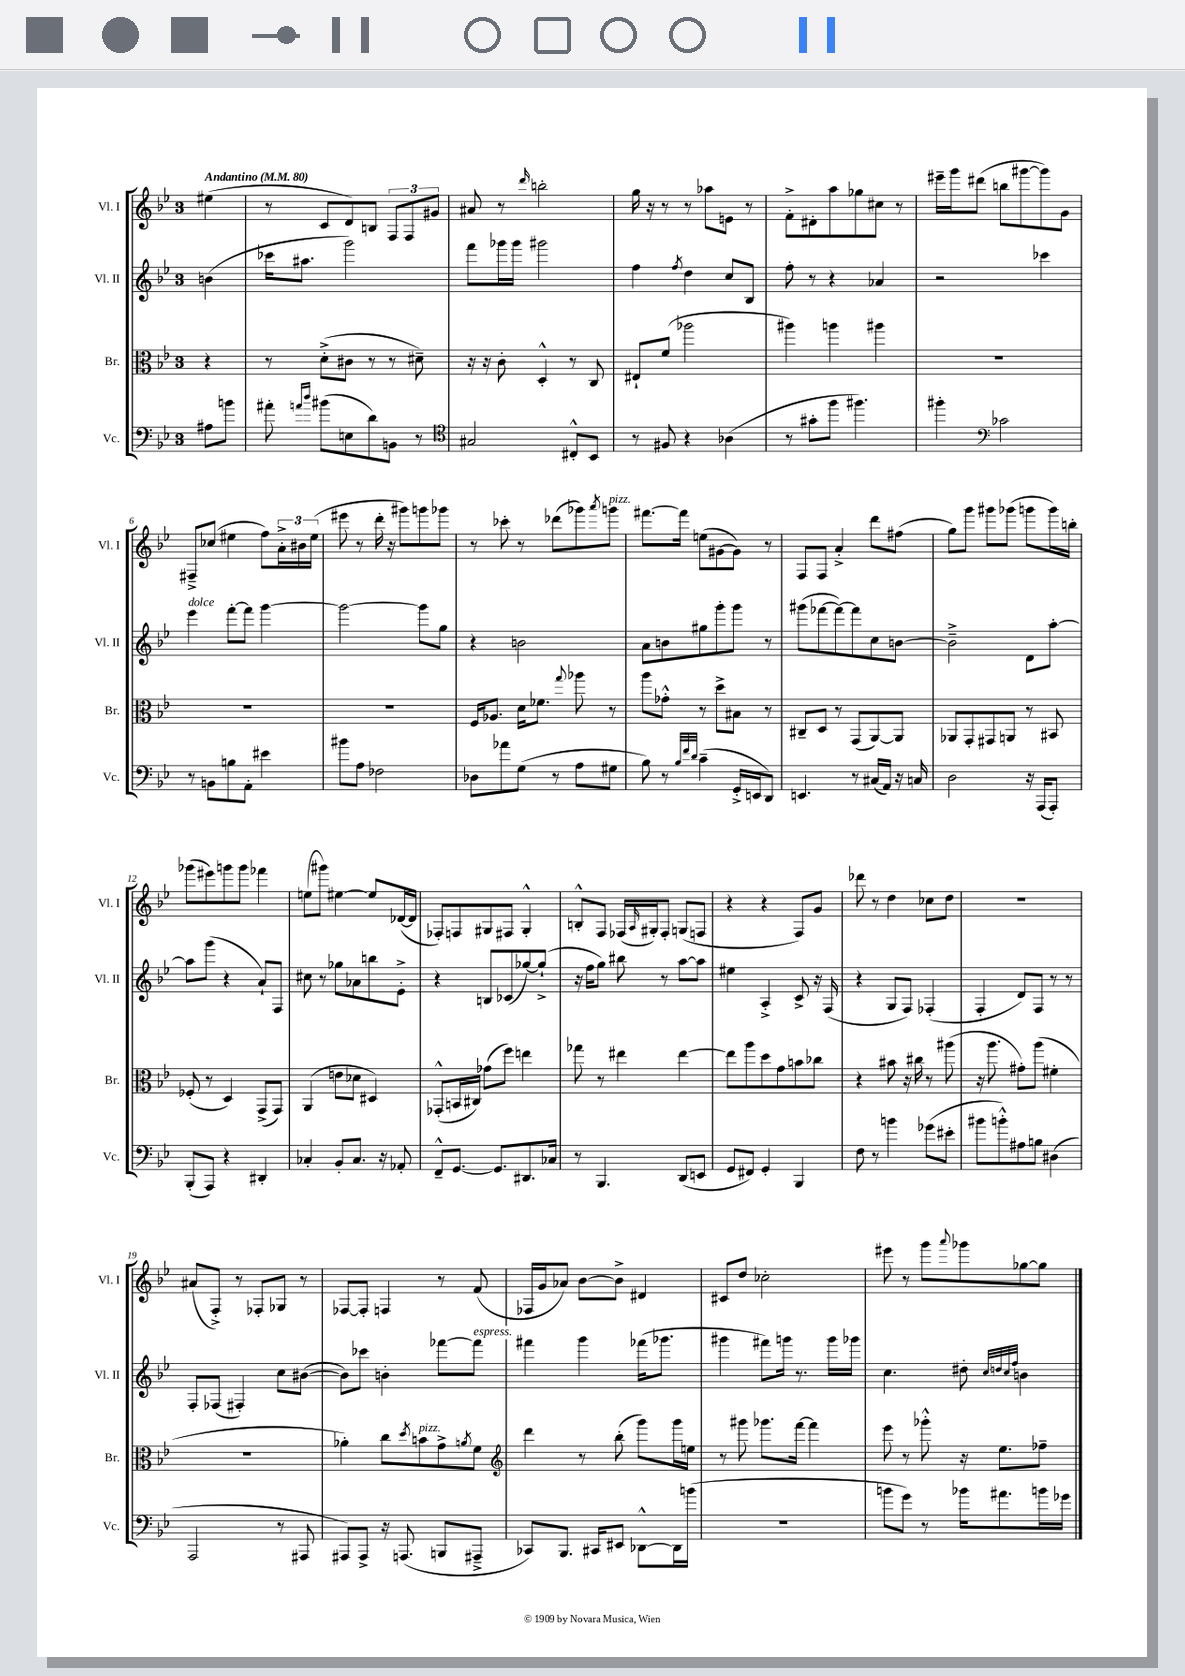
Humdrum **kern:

**kern	**kern	**kern	**kern
*part4	*part3	*part2	*part1
*staff4	*staff3	*staff2	*staff1
*I"Vc.	*I"Br.	*I"Vl. II	*I"Vl. I
*I'Vc.	*I'Br.	*I'Vl. II	*I'Vl. I
*clefF4	*clefC3	*clefG2	*clefG2
*k[b-e-]	*k[b-e-]	*k[b-e-]	*k[b-e-]
*M3/4	*M3/4	*M3/4	*M3/4
*MM80	*MM80	*MM80	*MM80
=	=	=	=
!	!	!	!LO:TX:a:B:t=Andantino
8A#X\L	4r	(4bn\	(4ee#X\
8bn\J	.	.	.
=1	=1	=1	=1
8a#X'\	8r	16ccc-X\KL	8r
.	.	8.aa#X\J	.
16qqan/LL	.	.	.
16qqdd/JJ	.	.	.
(8b#X\L	(8d'^\L	.	8c/L
8En\	8c#X\J	2ggg\)	8d/)
8d\)	8r	.	8Bn/J
8BBn\J	8r	.	12F/L
.	.	.	12F/
8r	8d#X~\)	.	.
.	.	.	12g#X/J
=2	=2	=2	=2
*clefC4	*	*	*
2G#X/	16r	8fff\L	8a#X/
.	16r	.	.
.	8c'\	16ggg-X\L	8r
.	.	16ggg-\JJ	.
.	.	.	16qqddd/
.	4D'^^/	2ggg#X\	2bbn'\
8C#X'^^/L	8r	.	.
8BB-/J	8C/	.	.
=3	=3	=3	=3
8r	8E#X`/L	4ff\	16gg\
.	.	.	16r
8F#X/	(8f/J	.	8r
.	.	8qff/	.
4r	2aa-X\	4dd\	8r
.	.	.	8aa-X\L
(4A-X\	.	8cc/L	8en\J
.	.	8B-/J	8r
=4	=4	=4	=4
8r	4aa#X\)	8ff'\	8f'^\L
8g#X'\L	.	8r	8d#X'\
8ff\J	4aan\	4r	8aa\
4.ff#X\)	.	.	8gg-X\
.	4aa#X\	4a-X/	8cc#X\J
.	.	.	8r
=5	=5	=5	=5
4ff#X'\	2.r	2r	16eee#X~\LL
.	.	.	16ggg\J
.	.	.	(8ddd#X\J
*clefF4	*	*	*
2c-X\	.	.	8bbn\L
.	.	.	[8ggg#X\
.	.	4ccc-X\	8ggg#\])
.	.	.	8g\J
!!LO:LB:g=z
=6	=6	=6	=6
!	!	!LO:TX:a:i:t=dolce	!
8r	2.r	4eee-\	8F#X~^/L
8BBn\L	.	.	(8cc-X/J
8Bn\	.	[8fff'\L	4ee#X\
8AA'\J	.	8fff\J]	.
4e#X\	.	[4ggg\	8ff\L)
.	.	.	24a'^\L
.	.	.	24b#X\
.	.	.	(24ee#\JJ
=7	=7	=7	=7
8b#X\L	2.r	2ggg\_	8eee#X\
8A\J	.	.	8r
2F-X\	.	.	16ddd'\
.	.	.	16r
.	.	.	8ggg#X\L)
.	.	8ggg\L]	8gggn\
.	.	8gg\J	8ggg-X\J
=8	=8	=8	=8
8D-X\L	16F/KL	4r	8r
.	8.A-X/J	.	.
8a-X\	.	.	8ccc-X'\
(8G\J	16d\KL	2bn\	8r
.	8.f-X\J	.	.
8r	.	.	(8ddd-X\L
.	8qqgg/	.	.
8A\L	8aa-X\	.	8ggg-X\)
.	.	.	8qaaa/
!	!	!	!LO:TX:a:i:t=pizz.
8G#X\J	8r	.	8gggn\J
=9	=9	=9	=9
8B-\)	8aa\L	8a\L	[8.fff#X\L
8r	8g-X'^^\J	8bn\	.
.	.	.	16fff#\Jk]
32qqB-/LLL	.	.	.
32qqf/	.	.	.
32qqd/JJJ	.	.	.
(4c~\	8r	8gg#X\	(8een\L
.	8dd^\L	8ggg'\	[8g#X\
16GG'^/LL	8B#X\J	8ggg\J	8g#\J])
16EEn/J	.	.	.
8DD/J)	8r	8r	8r
=10	=10	=10	=10
4.EEn/	8C#X~/L	(8ggg#X\L	8F/L
.	8D/J	[8fff-X\	8F/J
.	8r	8fff-\_)	4a'^/
8r	(8GG/L	8fff-\]	.
(16C#X/LL	[8AA/)	8cc\	8ddd\L
16AA/JJ)	.	.	.
16r	8AA/J]	[8bn\J	(8ff#X\J
16Cn/	.	.	.
=11	=11	=11	=11
2D\	8AA-X/L	2b~^\]	8gg\L)
.	8GG'/	.	8ggg\J
.	8GG#X/	.	8ggg#X\L
.	8AAn/J	.	(8ggg-X\J
16r	8r	8d\L	8gggn\L
(16AAA/KL	.	.	.
8AAA'/J)	8BB#X/	[8aa'\J	16ggg\L)
.	.	.	16bbn'\JJ
!!LO:LB:g=z
=12	=12	=12	=12
(8BBB-'/L	(8F-X'/	8aa\L]	(8ggg-X\L
8AAA/J)	8r	(8ggg\J	8eee#X\)
4r	4D/)	4r	8gggn\
.	.	.	8ggg\J
4DD#X'/	(8GG^/L	8a`/L)	4fff-X\
.	8GG/J)	8F/J	.
=13	=13	=13	=13
4C-X'/	(4AA/	8cc#X\	(8een\L
.	.	8r	8ggg#X\J)
8BB-'/L	8en\L	8gg-X\L	[4ee#X\
8.C-/J	8d-X\J	8a-X\	.
.	4D#X/)	8bbn\	8ee#/L]
16r	.	.	.
8AA-X'/	.	8e-'^\J	([16d-X/L
.	.	.	16d-/JJ]
=14	=14	=14	=14
8FF~^^/L	(8GG-X'^^/L	4r	8F-X'/L)
[8.GG/J	16BBn/L	.	8Fn/
.	16C#X/JJ)	.	.
.	(8g-X\L	8Bn/L	8G#X/
8.GG/L]	.	.	.
.	8ff\J)	(8c-X/	8F#X/J
8.DD#X/	4een\	[8gg-X/)	4G#'^^/
.	.	(8gg-`^/J]	.
16C-X/Jk	.	.	.
=15	=15	=15	=15
8r	8gg-X\	16r	8Bn'^^/L
.	.	16ff\KL	.
4.BBB-/	8r	8gg\J)	8F/J
.	4ee#X\	8bb#X\	(16F-X/LL
.	.	.	16qqA/
.	.	.	16G#X'/J)
.	.	8r	8F-'/J
(8DD/L	[4ee#\	[8aa\L	(8Gn/L
8EEn/J	.	8aa\J]	8Fn/J
=16	=16	=16	=16
8GG/L	8ee#\L]	4ee#X\	4r
8FF#X/J)	8aa\	.	.
4GG'/	8dd\	4A'^/	4r
.	8g\	.	.
4BBB-/	8bn\	8c^/	8F/L)
.	8cc-X\J	16r	8g/J
.	.	(16F/	.
=17	=17	=17	=17
8F\	4r	4r	8ddd-X\
8r	.	.	8r
4bn\	8b#X\	8G/L	4dd\
.	16r	8F/J)	.
.	16cc#X\	.	.
(8g-X\L	8r	(4F-X'/	8cc-X\L
8e#X'\J	(8aa#X\	.	8dd\J
=18	=18	=18	=18
8b#X\L	16r	4F'/	2.r
.	8.aa\	.	.
8bn'^^\)	.	.	.
8A#X\	8g#X'\L)	8d/L)	.
8Bn\J	(8aa\J	8F/J	.
(4D#X\	4f#X'\	8r	.
.	.	8r	.
!!LO:LB:g=z
=19	=19	=19	=19
2AAA/	2.r	8F'/L	(8a#X/L
.	.	(8F-X/J	8F'^/J)
.	.	4F#X'/)	8r
.	.	.	8F-X'/L
8r	.	8cc\L	8G-X/J
8AAA#X/	.	([8b#X\J	8r
=20	=20	=20	=20
8AAA#X/L)	4a-X'\)	8b#\L])	[8F-X/L
8AAA#^/J	.	8ccc-X\J	8F-'/J]
16r	8cc\L	4bn'\	4Fn/
(8.AAAn/	.	.	.
.	8qdd/	.	.
!	!LO:TX:a:i:t=pizz.	!	!
.	8bn\	.	.
8BBBn/L	8g^\	[8fff-X\L	8r
.	8qan/	.	.
!	!	!LO:TX:a:i:t=espress.	!
8AAA#X~^/J	8f\J	8fff-\J]	(8f/
=21	=21	=21	=21
*	*clefG2	*	*
8CC-X/L)	4ddd\	4fff#X\	16F-X/LL
.	.	.	16g/J
8.BBB-/J	.	.	8a-X/J)
.	8r	4ggg\	[8b-\L
16CC#X/KL	.	.	.
8EE#X/J	(8bb-'\	.	8b-^\J]
[8DD-X^^\L	8ggg\L)	(16fff-X\KL	4d#X/
.	.	8.ggg-X\J	.
16DD-\L]	16ggg\L	.	.
(16bn\JJ	16een\JJ	.	.
=22	=22	=22	=22
2.r	8r	4ggg#X\	8c#X/L
.	8ggg#X\	.	8dd/J
.	8.ggg-X\L	8fff#X\L)	2cc-X'\
.	.	16gggn\Jk	.
.	[16fff\Jk	8.r	.
.	4fff\]	.	.
.	.	16ggg\LL	.
.	.	16ggg-X\JJ	.
=23	=23	=23	=23
8bn\L	8eee-\	4.cc\	8eee#X\
8g\J)	8r	.	8r
8r	8ggg-X'^^\	.	8ggg\L
.	.	.	8qqaaa/
16b-X\KL	16r	8dd#X'\	8ggg-X\
8.a#X\	8.ee-\L	.	.
.	.	32qqcc/LLL	.
.	.	32qqddn/	.
.	.	32qqcc/	.
.	.	32qqff/JJJ	.
.	.	4bn\	[8gg-X\
16bn\L	8ff-X~\J	.	8gg-\J]
16g-X\JJ	.	.	.
==	==	==	==
*-	*-	*-	*-
